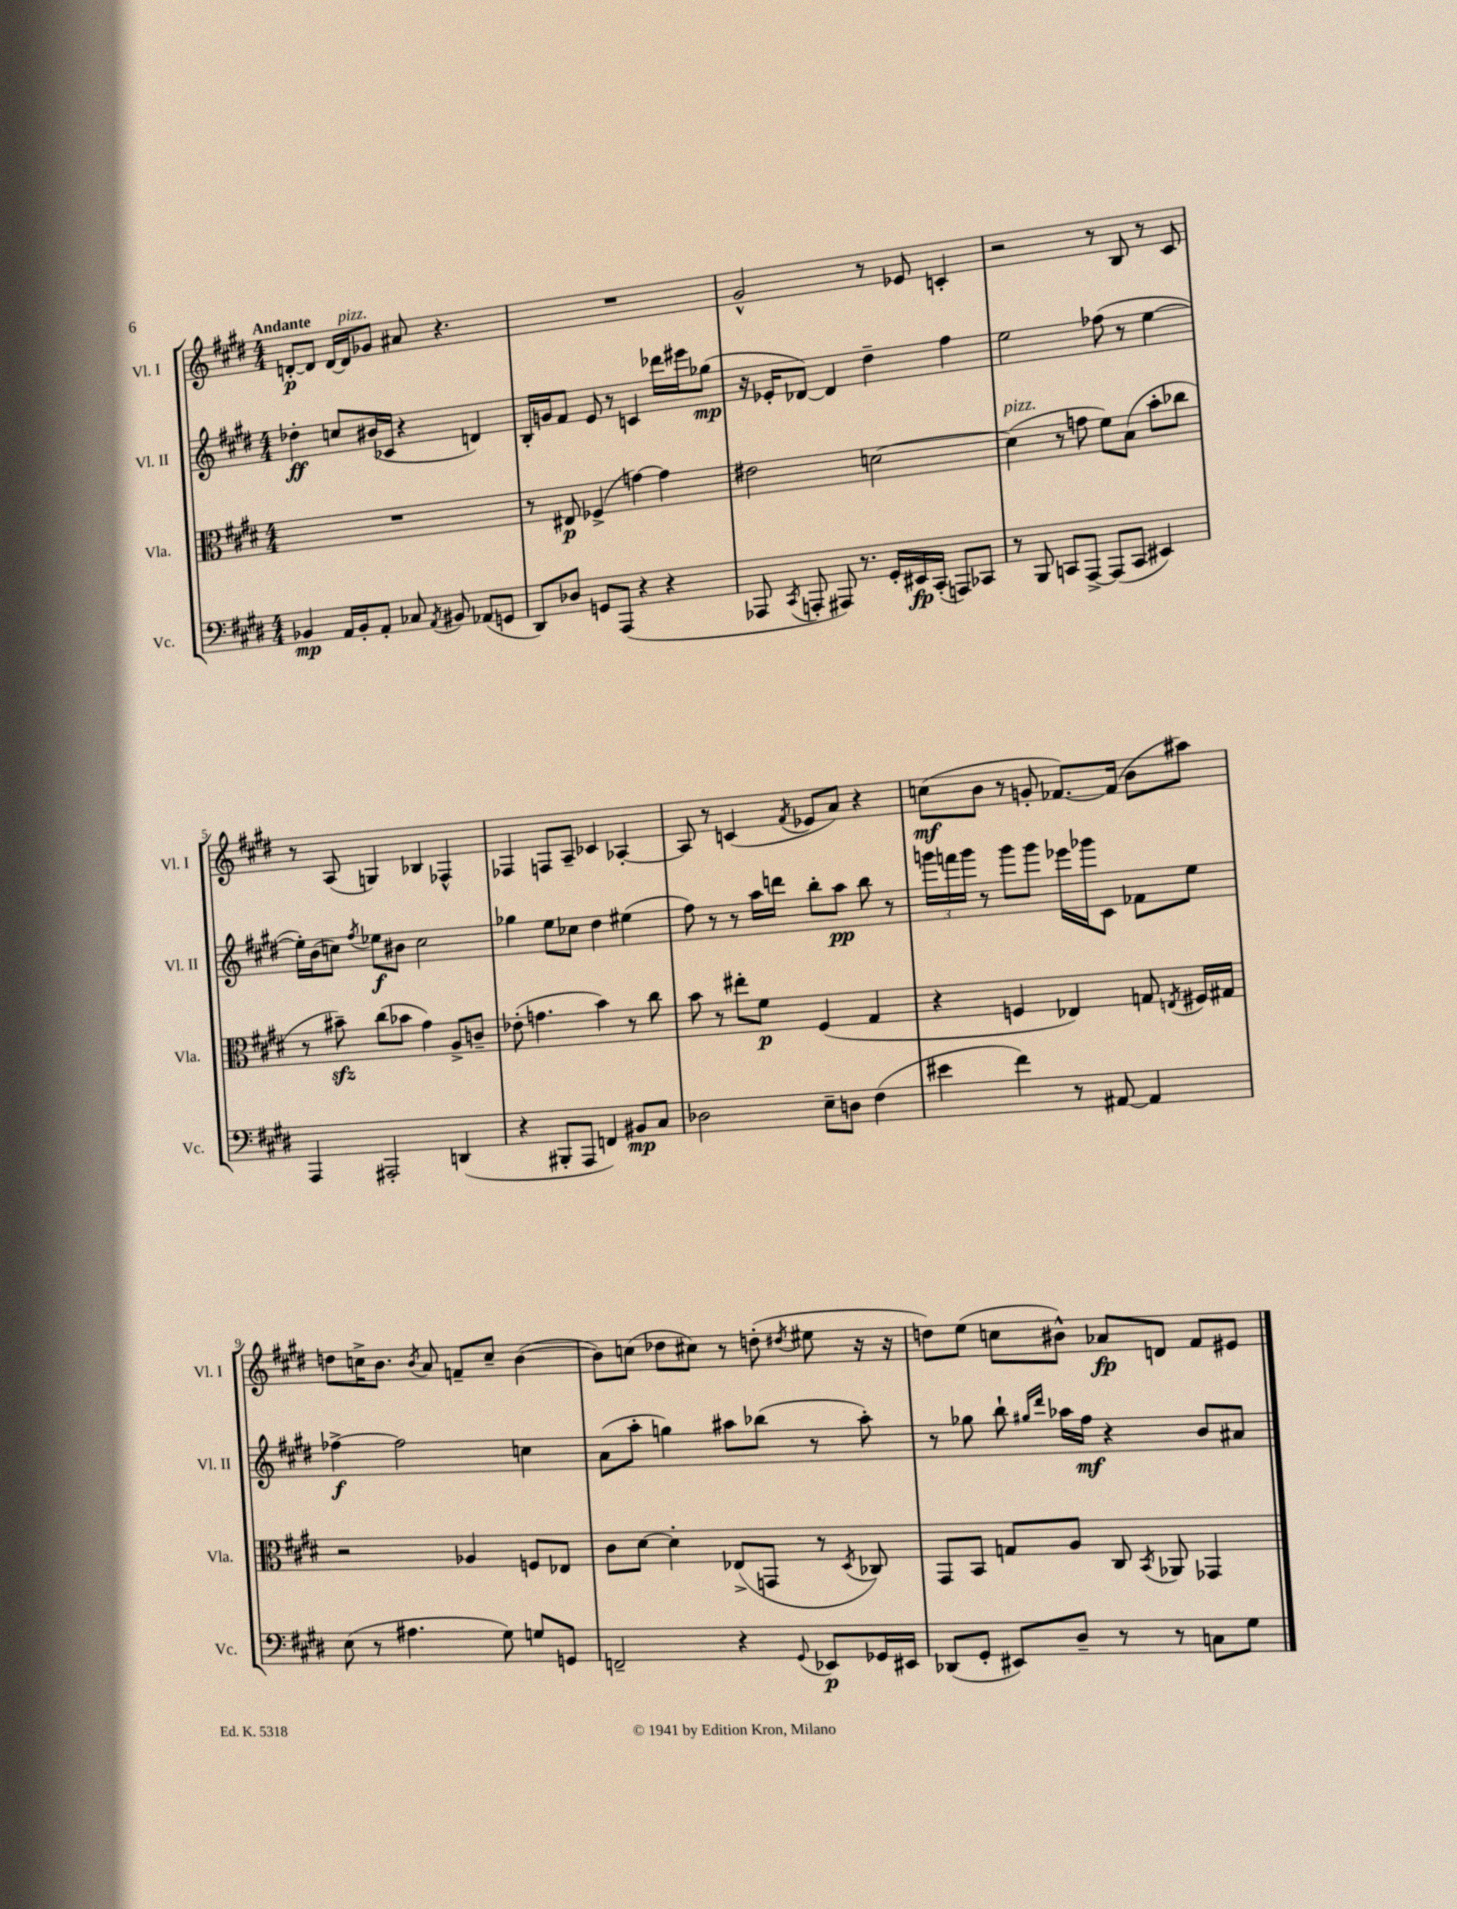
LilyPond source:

<<
\new StaffGroup <<
\new Staff = "s0" \with { instrumentName = "Vl. I" shortInstrumentName = "Vl. I" } {
    \clef treble \key e \major \numericTimeSignature \time 4/4 \tempo "Andante"
    \autoBeamOff d'8[~-.\p d'8] d'16[~ d'16^\markup { \italic "pizz." } ges'8] ais'8 r4. |
    R1 |
    gis'2-^ r8 ees'8 c'4-. |
    r2 r8 b8 r8 cis'8 |
    r8 a8( g4) bes4 fes4-^ |
    fes4 f8[ a8]-- ces'4 aes4~-. |
    aes8 r8 c'4( \acciaccatura { fis'8 } ees'8[ a'8]) r4 |
    c''8[\mf( b'8] r8 g'8-. fes'8.[~) fes'16]( b'8[ ais''8]) |
    d''8[ c''16-> b'8.] \acciaccatura { b'8 } a'8 f'8[-- c''8]-- b'4~( |
    b'8[) c''8]( des''8[ cis''8]) r8 d''8-.( \acciaccatura { dis''8 } eis''8 r16 r16 |
    d''8[) e''8]( c''8[ bis'8]-^) aes'8[\fp d'8] fis'8[ eis'8] \bar "|." |
}
\new Staff = "s1" \with { instrumentName = "Vl. II" shortInstrumentName = "Vl. II" } {
    \clef treble \key e \major \numericTimeSignature \time 4/4
    \autoBeamOff des''4-.\ff c''8[ bis'16( ces'16] r4 d'4) |
    b16[-. g'16 fis'8] e'8 r8 c'4 des'''16[ eis'''16 ges''8]\mp( |
    r16 ees'16[-. des'8]~) des'4 dis''4-- fis''4 |
    e''2 fes''8( r8 e''4~ |
    e''16[-.) b'16( c''8]) \acciaccatura { fis''8 } ees''8[\f bis'8] c''2 |
    ges''4 e''8[ ces''8] dis''4 eis''4( |
    fis''8) r8 r8 a''16[ d'''16] b''8[-. a''8]\pp b''8 r8 |
    \tuplet 3/2 { g'''16[ f'''16 g'''16] } r8 g'''8[ g'''8] ees'''16[ ges'''16 cis'8] fes'8[ e''8] |
    fes''4~->\f fes''2 c''4 |
    a'8[( a''8]-. g''4) ais''8[ bes''8]( r8 ais''8-.) |
    r8 ges''8 b''8-! \grace { gis''16[ dis'''16] } aes''16[ fis''16]\mf r4 b'8[ ais'8] \bar "|." |
}
\new Staff = "s2" \with { instrumentName = "Vla." shortInstrumentName = "Vla." } {
    \clef alto \key e \major \numericTimeSignature \time 4/4
    \autoBeamOff R1 |
    r8 eis8\p fes4->( g'4~) g'4 |
    eis'2 d'2~ |
    d'4^\markup { \italic "pizz." }( r8 g'8 fis'8[) b8]( b'8[-. ces''8] |
    r8 bis'8--\sfz) cis''8[( bes'8] gis'4) a8[-> c'8]-- |
    ees'8-.( g'4. b'4) r8 cis''8 |
    b'8 r8 eis''8[-. fis'8]\p fis4( gis4 |
    r4 f4 ees4) g8 \acciaccatura { e8 } fis16[ gis16] |
    r2 aes4 f8[ ees8] |
    cis'8[ dis'8]~ dis'4-. ees8[->( g,8] r8 \acciaccatura { dis8 } ces8) |
    gis,8[ b,8] g8[ a8] cis8 \acciaccatura { b,8 } aes,8 ges,4 \bar "|." |
}
\new Staff = "s3" \with { instrumentName = "Vc." shortInstrumentName = "Vc." } {
    \clef bass \key e \major \numericTimeSignature \time 4/4
    \autoBeamOff bes,4\mp a,16[ bes,16-. a,8]-. ces8 \acciaccatura { a,8 } bis,8 aes,8[( g,8] |
    dis,8[) des8] g,8[ a,,8]( r4 r4 |
    aes,,8 \acciaccatura { cis,8 } a,,8-. ais,,8) r8. gis,16[-. eis,16\fp cis,16]-.( a,,8[) ces,8] |
    r8 b,,8 c,8[ a,,8]~-> a,,8[( c,8] eis,4) |
    a,,4 ais,,2-. d,4( |
    r4 bis,,8[-. a,,8] f,4) bis,8[\mp cis8] |
    des2 e8[-- d8] fis4( |
    eis'4 fis'4) r8 ais,8~ ais,4 |
    e8( r8 ais4. gis8) g8[ g,8] |
    f,2-- r4 \appoggiatura { gis,8 } ees,8[\p ges,16 eis,16] |
    des,8[( gis,8]-. eis,8[) dis8]-- r8 r8 c8[ gis8] \bar "|." |
}
>>
>>
